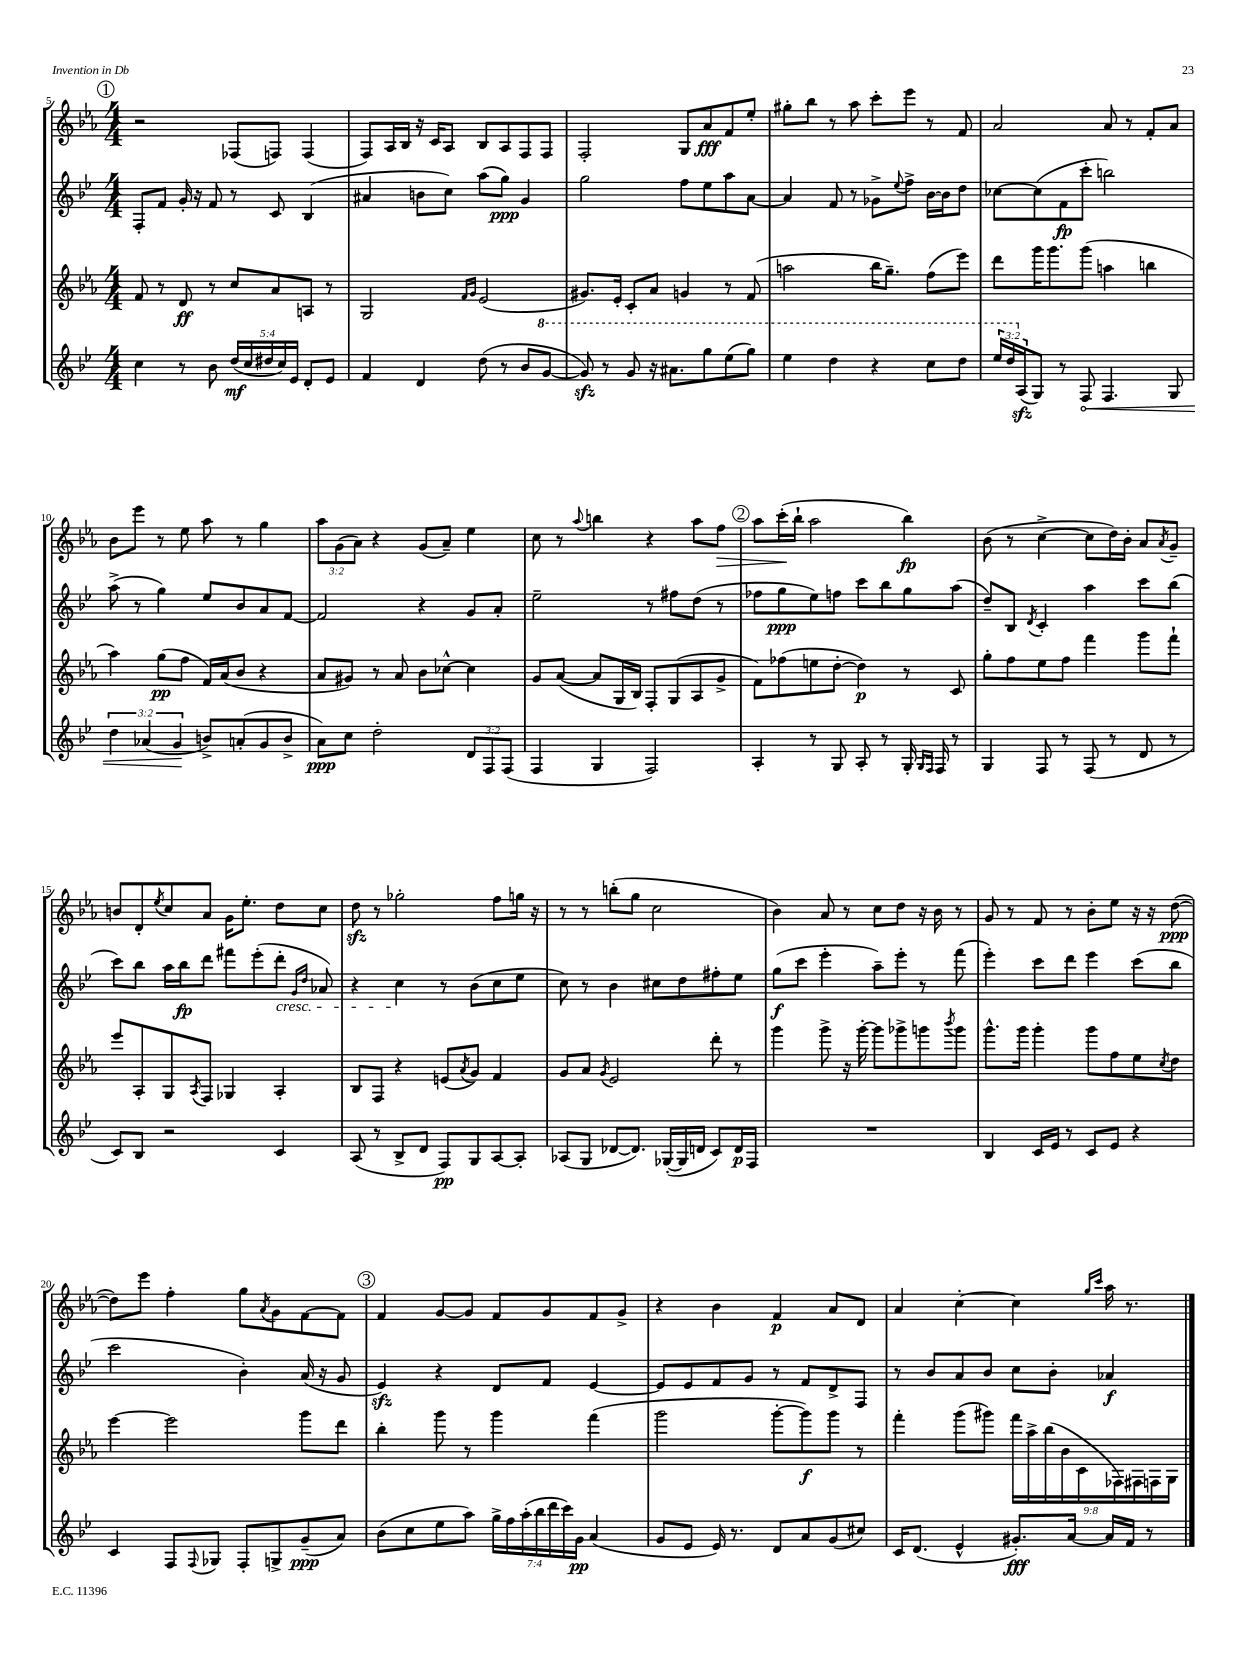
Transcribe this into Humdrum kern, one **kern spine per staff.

**kern	**kern	**kern	**kern
*staff4	*staff3	*staff2	*staff1
*clefG2	*clefG2	*clefG2	*clefG2
*k[b-e-]	*k[b-e-a-]	*k[b-e-]	*k[b-e-a-]
*M4/4	*M4/4	*M4/4	*M4/4
4cc	8f	8F'	2r
.	8r	8f	.
8r	8d	16g'	.
.	.	16r	.
8b-	8r	8f	.
(20dd	8cc	8r	(8F-
20cc	.	.	.
20dd#	.	.	.
.	8a-	8c	8F)
20cc)	.	.	.
20e-	.	.	.
8d'	8A	(4B-	(4F
8e-	8r	.	.
=	=	=	=
4f	2G	4a#	8F)
.	.	.	16A-
.	.	.	16B-
4d	.	8b	16r
.	.	.	16c
.	.	8cc)	8A-
.	16qqf	.	.
.	16qqg	.	.
(8dd	(2e-	(8aa	8B-
8r	.	8gg)	8A-
8b-	.	4g	8F
[8gg	.	.	8F
=	=	=	=
8gg])	8.g#)	2gg	2F'
8r	.	.	.
.	16e-'	.	.
8gg	8c'	.	.
16r	8a-	.	.
8.aa#	.	.	.
.	4g	8ff	8G
8ggg	.	8ee-	8a-
(8eee-	8r	8aa	8f
8ggg)	(8f	[8a	8ee-'
=	=	=	=
4eee-	2aa	4a]	8gg#'
.	.	.	8bb-
4ddd	.	8f	8r
.	.	8r	8aa-
4r	16bb-	8g-^	8ccc'
.	8.gg~)	.	.
.	.	8qqee-	.
.	.	8ff^	8eee-
8ccc	(8ff	[16b-	8r
.	.	16b-]	.
8ddd	8eee-)	8dd	8f
=	=	=	=
24eee-	8ddd	[8cc-	2a-
24ddd	.	.	.
(24A	.	.	.
8G)	16ggg	(8cc-]	.
.	8.ggg	.	.
8r	.	8f	.
8F	(8ggg	8ccc'	.
4.F	4aa	2bb)	8a-
.	.	.	8r
.	4bb	.	8f'
8G	.	.	8a-
=	=	=	=
6dd	4aa-)	(8aa^	8b-
.	.	8r	8eee-
(6a-	.	.	.
.	(8gg	4gg)	8r
6g	.	.	.
.	8ff	.	8ee-
8b^)	16f)	8ee-	8aa-
.	(16a-	.	.
(8a'	8b-	8b-	8r
8g	4r	8a	4gg
8b^	.	[8f	.
=	=	=	=
8a)	8a-	2f]	12aa-
.	.	.	(12g
8cc	8g#)	.	.
.	.	.	12a-)
2dd'	8r	.	4r
.	8a-	.	.
.	8b-	4r	(8g
.	[8cc-^^	.	8a-~)
12d	4cc-]	8g	4ee-
12F	.	.	.
.	.	8a'	.
(12F	.	.	.
=	=	=	=
4F	8g	2ee-~	8cc
.	([8a-	.	8r
.	.	.	8qqaa-
4G	8a-]	.	4bb
.	16G	.	.
.	16B-)	.	.
2F)	8F'	8r	4r
.	(8G	8ff#	.
.	8A-	(8dd	8aa-
.	8g^	8r	8ff
=	=	=	=
4A'	8f)	8ff-	8aa-
.	(8ff-	8gg	(16ccc'
.	.	.	16bb-`
8r	8ee	8ee-)	2aa-
8G	[8dd'	8ff	.
8A'	4dd])	8ccc	.
8r	.	8bb-	.
16G'	8r	8gg	4bb-)
16qqG	.	.	.
16qqF	.	.	.
16F	.	.	.
8r	8c	(8aa	.
=	=	=	=
4G	8gg'	8dd~)	(8b-
.	8ff	8B-	8r
.	.	8qd	.
8F	8ee-	4c'	[4cc^
8r	8ff	.	.
(8F	4fff	4aa	8cc]
8r	.	.	16dd)
.	.	.	16b-'
8d	8ggg	8ccc	8a-
.	.	.	8qa-
8r	8fff`	(8bb-	8g~
=	=	=	=
8c)	8eee-	8ccc)	8b
8B-	8A-'	8bb-	8d'
.	.	.	8qee-
2r	8G	16aa	8cc
.	.	16bb-	.
.	8qA-	.	.
.	8F	8ddd	8a-
.	4G-	8fff#	16g
.	.	.	8.ee-'
.	.	(8eee-'	.
4c	4A-'	8ddd'	8dd
.	.	16qqg	.
.	.	16qqdd	.
.	.	8a-)	8cc
=	=	=	=
(8A	8B-	4r	8dd
8r	8F	.	8r
8B-^	4r	4cc	2gg-'
8d	.	.	.
8F)	(8e	8r	.
.	8qa-	.	.
8G	8g)	(8b-	.
[8A	4f	8cc	8ff
8A']	.	8ee-	16gg
.	.	.	16r
=	=	=	=
(8A-	8g	8cc)	8r
8G	8a-	8r	8r
.	8qg	.	.
[8d-	2e-	4b-	(8bb'
8.d-])	.	.	8gg
.	.	8cc#	2cc
([16G-'	.	.	.
16G-]	.	8dd	.
16d	.	.	.
8c)	8ddd'	8ff#'	.
16d	8r	8ee-	.
16F	.	.	.
=	=	=	=
1r	4ggg	(8gg	4b-)
.	.	8ccc	.
.	8ggg^	4eee-'	8a-
.	16r	.	8r
.	[16ggg'	.	.
.	8ggg]	8aa~)	8cc
.	8ggg-^	8eee-'	8dd
.	8ggg	8r	16r
.	.	.	16b-
.	8qbbb-	.	.
.	8ggg	(8fff	8r
=	=	=	=
4B-	8.ggg^^	4eee-')	8g
.	.	.	8r
.	16ggg	.	.
16c	4ggg'	8ccc	8f
16e-	.	.	.
8r	.	8ddd	8r
8c	8ggg	4eee-	8b-'
8e-	8ff	.	8ee-
4r	8ee-	(8ccc	16r
.	.	.	16r
.	8qcc	.	.
.	8dd	8bb-	([8dd
=	=	=	=
4c	[4eee-	2ccc	8dd])
.	.	.	8eee-
8F	2eee-]	.	4ff'
8qqF	.	.	.
8G-	.	.	.
8F'	.	4b-')	8gg
.	.	.	8qa-
8G^	.	.	8g
(8g~	8ggg	(16a	[8f
.	.	16r	.
8a)	8ddd	8g	8f]
=	=	=	=
(8b-	4bb-'	4e-)	4f
8cc	.	.	.
8ee-	8ggg	4r	[8g
8aa)	8r	.	8g]
28gg^	4ggg	8d	8f
28ff	.	.	.
(28aa'	.	.	.
28bb-	.	.	.
.	.	8f	8g
28ddd	.	.	.
28ccc)	.	.	.
28g	.	.	.
(4a	(4fff	[4e-	8f
.	.	.	8g^
=	=	=	=
8g	2ggg	8e-]	4r
8e-	.	8e-	.
16e-)	.	8f	4b-
8.r	.	.	.
.	.	8g	.
8d	[8ggg'	8r	4f
8a	8ggg])	8f	.
(8g	8ggg	8d^	8a-
8cc#)	8r	8F	8d
=	=	=	=
16c	4fff'	8r	4a-
(8.d	.	.	.
.	.	8b-	.
4e-^^	(8ggg	8a	[4cc'
.	8ggg#)	8b-	.
8.g#')	18fff	8cc	4cc]
.	18aa-^	.	.
.	(18bb-	.	.
.	.	8b-'	.
.	18b-	.	.
[16a	.	.	.
.	18c	.	.
.	.	.	16qqgg
.	.	.	16qqccc
16a]	.	4a-	16aa-
.	18F-)	.	.
16f	.	.	8.r
.	18F#	.	.
8r	.	.	.
.	18F	.	.
.	18G	.	.
==	==	==	==
*-	*-	*-	*-
